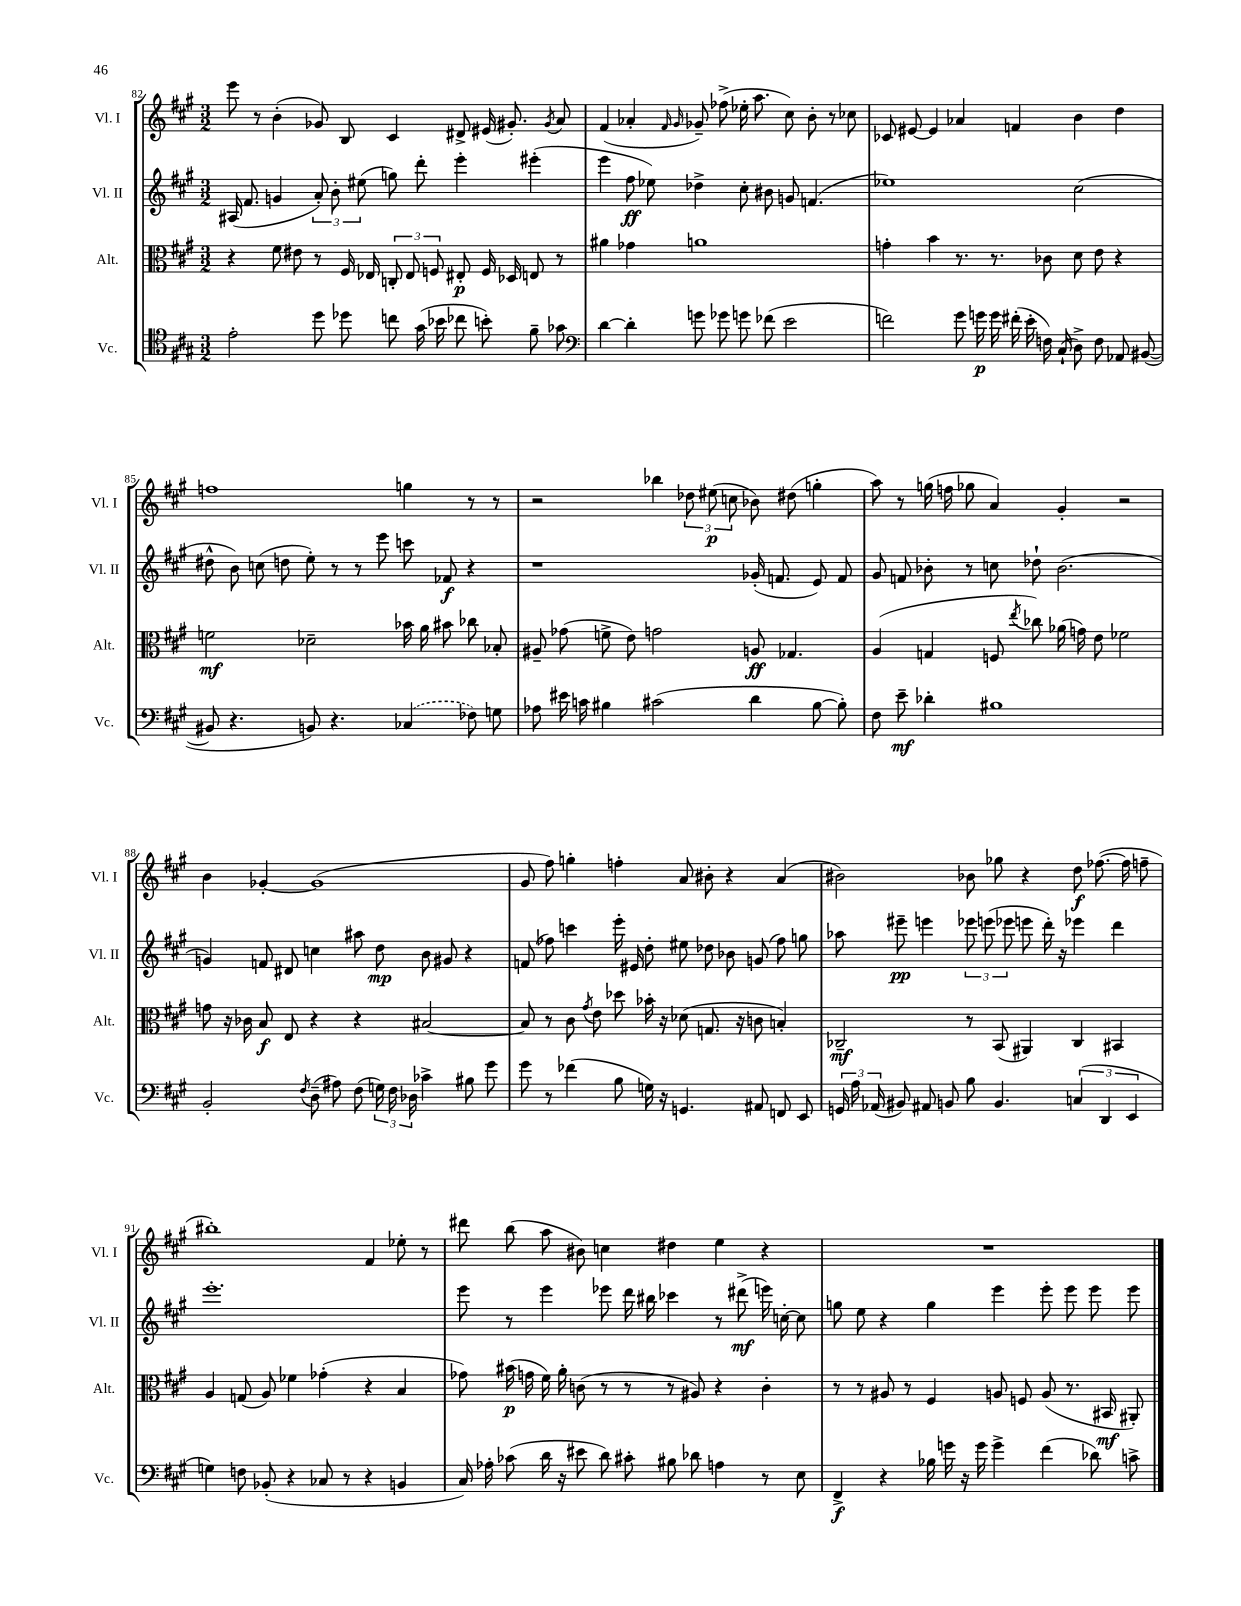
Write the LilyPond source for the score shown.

<<
\new StaffGroup <<
\new Staff = "s0" \with { instrumentName = "Vl. I" shortInstrumentName = "Vl. I" } {
    \clef treble \key a \major \numericTimeSignature \time 3/2
    \autoBeamOff e'''8 r8 b'4-.( ges'8) b8 cis'4 dis'8-> eis'16( gis'8.-.) \acciaccatura { gis'8 } a'8 |
    fis'4( aes'4-. \grace { fis'16 gis'16 } ges'8--) fes''8->( ees''16-. a''8. cis''8) b'8-. r8 ces''8 |
    ces'8 eis'8~ eis'4 aes'4 f'4 b'4 d''4 |
    f''1 g''4 r8 r8 |
    r2 bes''4 \tuplet 3/2 { des''8 eis''8\p( c''8 } bes'8) dis''8( g''4-. |
    a''8) r8 g''16( f''16 ges''8 a'4) gis'4-. r2 |
    b'4 ges'4~-. ges'1( |
    gis'8 fis''8) g''4-. f''4-. a'8 bis'8-. r4 a'4( |
    bis'2) bes'8 ges''8 r4 d''8\f fes''8.~( fes''16 f''8-- |
    bis''1-.) fis'4 ees''8-. r8 |
    dis'''8 b''8( a''8 bis'8) c''4 dis''4 e''4 r4 |
    R1. \bar "|." |
}
\new Staff = "s1" \with { instrumentName = "Vl. II" shortInstrumentName = "Vl. II" } {
    \clef treble \key a \major \numericTimeSignature \time 3/2
    \autoBeamOff ais16( fis'8. g'4 \tuplet 3/2 { a'8-.) b'8-. eis''8( } g''8) d'''8-. e'''4-. eis'''4-.( |
    e'''4 fis''8\ff ees''8) des''4-> cis''8-. bis'8 g'8 f'4.( |
    ees''1) cis''2( |
    dis''8-^ b'8) c''8( d''8 e''8-.) r8 r8 e'''8 c'''8 fes'8\f r4 |
    r1 ges'16-.( f'8. e'8) f'8 |
    gis'8 f'8 bes'8-. r8 c''8 des''8-! bes'2.( |
    g'4) f'8 dis'8 c''4 ais''8 d''8\mp b'8 gis'8 r4 |
    f'8( fes''8) c'''4 e'''16-. eis'16 d''8-. eis''8 des''8 bes'8 g'8( fes''8) g''8 |
    aes''8 eis'''8--\pp e'''4 \tuplet 3/2 { ees'''8 e'''8( ees'''8 } e'''8 d'''16-.) r16 ees'''4 d'''4 |
    e'''1.-. |
    e'''8 r8 e'''4 ees'''8 d'''16 bis''16 ces'''4 r8 dis'''8->\mf( e'''16) c''16~-. c''8 |
    g''8 e''8 r4 g''4 e'''4 e'''8-. e'''8 e'''8 e'''8 \bar "|." |
}
\new Staff = "s2" \with { instrumentName = "Alt." shortInstrumentName = "Alt." } {
    \clef alto \key a \major \numericTimeSignature \time 3/2
    \autoBeamOff r4 fis'8 eis'8 r8 fis16 ees16 \tuplet 3/2 { c8-. ees8 f8 } eis8-.\p f16 des16 e8 r8 |
    ais'4 ges'4 a'1 |
    g'4-. b'4 r8. r8. ces'8 d'8 e'8 r4 |
    f'2\mf des'2-- bes'16 a'16 bis'8 ces''8 bes8-. |
    ais8-- ges'8( f'8-> e'8) g'2 a8\ff ges4. |
    a4( g4 f8 \acciaccatura { e''8 } ces''8) aes'16( g'16) e'8 fes'2 |
    g'8 r16 ces'16 b8\f e8 r4 r4 bis2~ |
    bis8 r8 cis'8 \acciaccatura { gis'8 } e'8 des''8 bes'16-. r16 des'8( g8. r16 c'8 b4-.) |
    ces2--\mf r8 b,8( ais,4) ces4 bis,4 |
    a4 g8( a8) fes'4 ges'4-.( r4 b4 |
    ges'8) bis'16\p( g'16 fis'16) a'16-. c'8( r8 r8 r8 ais8) r4 c'4-. |
    r8 r8 ais8 r8 fis4 a8 f8 a8( r8. bis,16\mf ais,8-.) \bar "|." |
}
\new Staff = "s3" \with { instrumentName = "Vc." shortInstrumentName = "Vc." } {
    \clef tenor \key a \major \numericTimeSignature \time 3/2
    \autoBeamOff e'2-. d''8 des''8 c''8 gis'16( bes'16 ces''8 b'8-.) fis'8-- ges'8 |
    \clef bass d'4~ d'4-. g'8 ges'8 g'8 fes'8( e'2 |
    f'2) gis'8 g'16\p g'16 fis'16-.( e'16-. f16) cis16-!( d8->) f8 aes,8 bis,8~( |
    bis,8 r4. b,8) r4. \once \slurDashed ces4( fes8) g8 |
    aes8 eis'16 c'16 bis4 cis'2( d'4 bis8~ bis8-.) |
    fis8 e'8--\mf des'4-. bis1 |
    b,2-. \acciaccatura { fis8 } d8--( ais8) fis8( \tuplet 3/2 { g16) fis16 des16 } ces'4-> bis8 gis'8 |
    gis'8 r8 fes'4( b8 g16) r16 g,4. ais,8 f,8 e,8 |
    \tuplet 3/2 { g,16 a16 aes,16( } bis,8) ais,8 b,8 b8 b,4. \tuplet 3/2 { c4( d,4 e,4 } |
    g4) f8 bes,8-.( r4 ces8 r8 r4 b,4 |
    cis16) aes16-. ces'8( d'16 r16 eis'8 d'8) cis'8-. bis8 des'8 a4 r8 e8 |
    fis,4->\f r4 bes16 g'16 r16 g'16 g'4-> fis'4( des'8) c'8-> \bar "|." |
}
>>
>>
\layout { \context { \Score currentBarNumber = #82 } }
